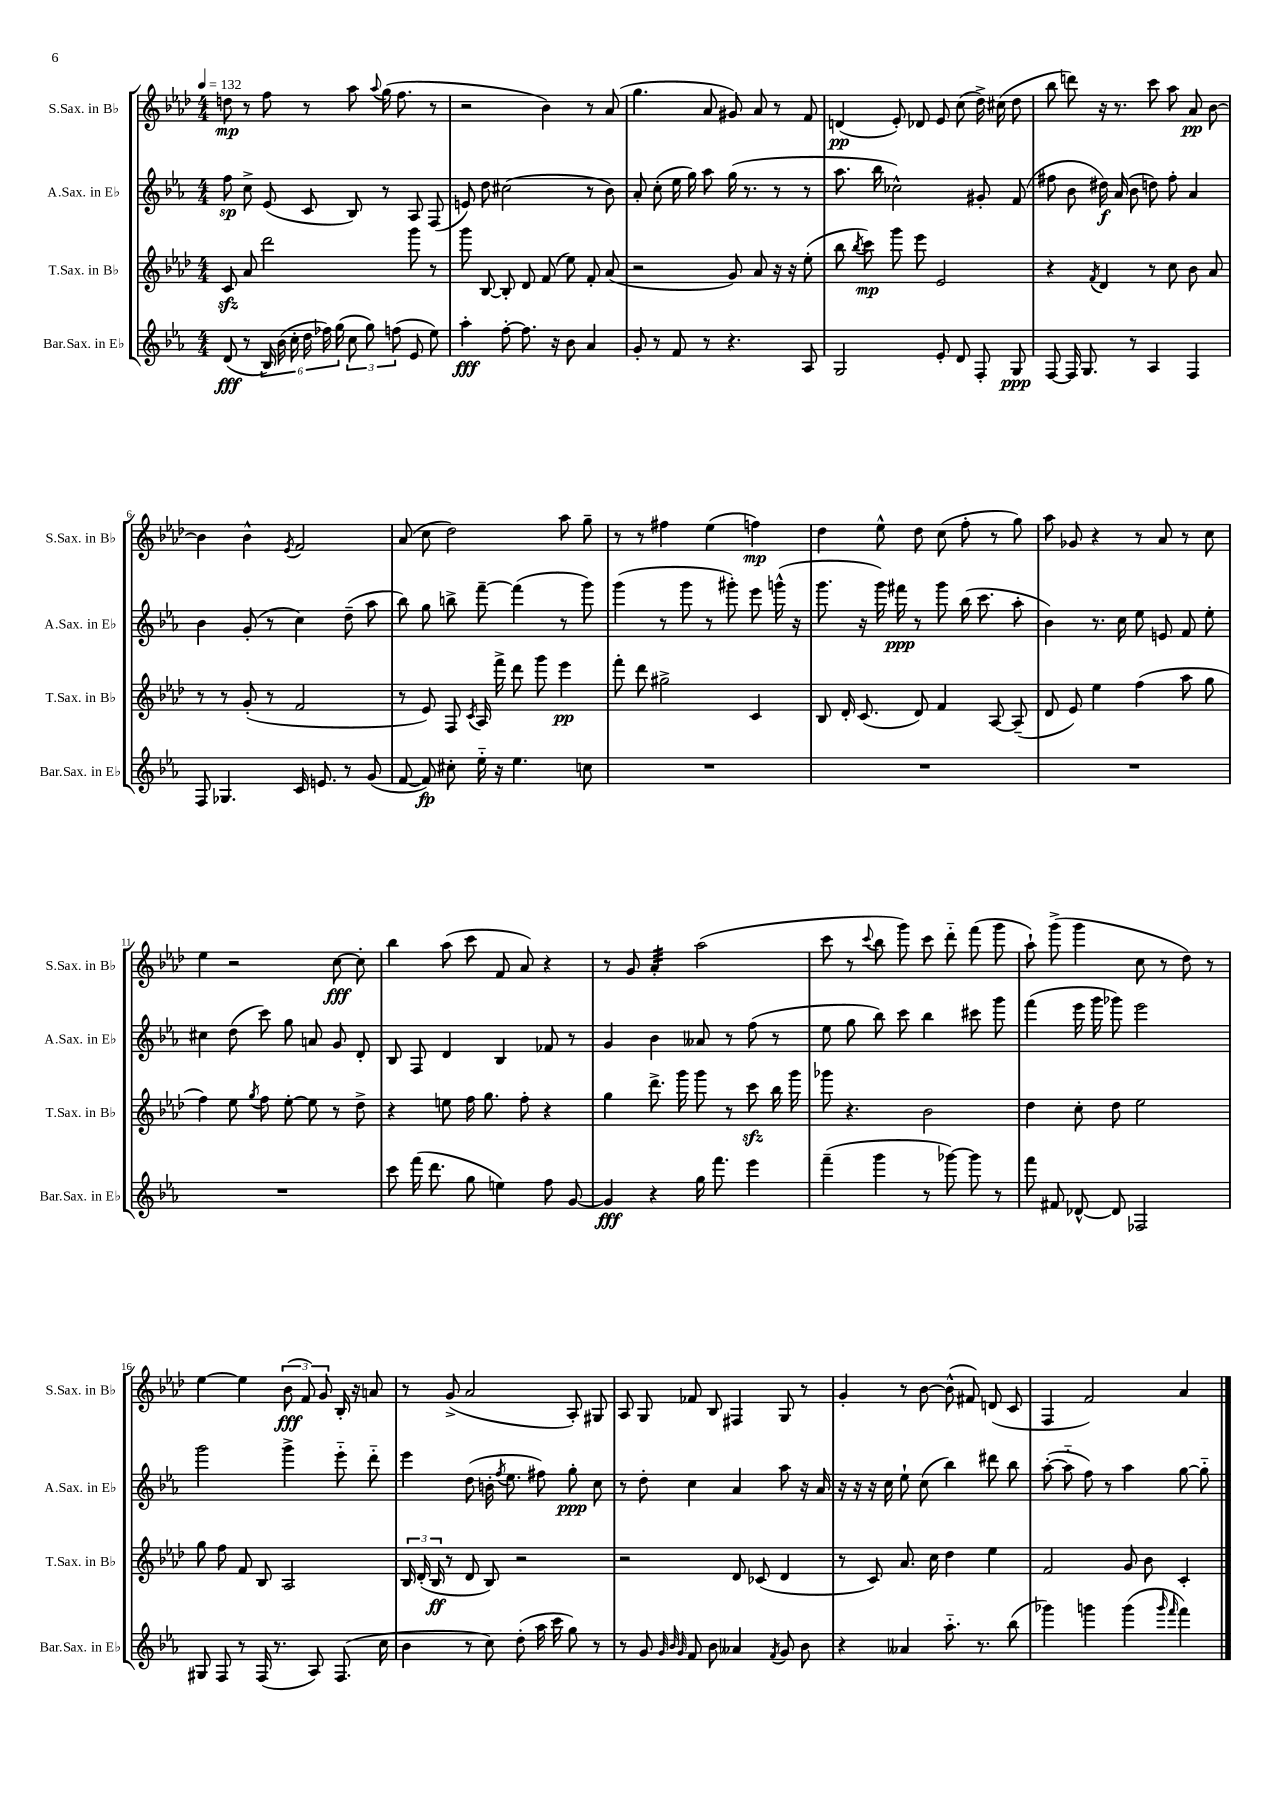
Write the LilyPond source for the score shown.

<<
\new StaffGroup <<
\new Staff = "s0" \with { instrumentName = "S.Sax. in Bb" shortInstrumentName = "S.Sax. in Bb" } {
    \clef treble \key aes \major \numericTimeSignature \time 4/4 \tempo 4 = 132
    \autoBeamOff d''8\mp r8 f''8 r8 aes''8 \appoggiatura { aes''8 } g''16( f''8. r8 |
    r2 bes'4) r8 aes'8( |
    g''4. aes'8 gis'8) aes'8 r8 f'8 |
    d'4\pp( ees'8-.) des'8 ees'8 c''8( des''16->) cis''16( des''8 |
    bes''8 d'''8) r16 r8. c'''8 aes''8 aes'8\pp bes'8~ |
    bes'4 bes'4-^ \acciaccatura { ees'8 } f'2 |
    aes'8( c''8 des''2) aes''8 g''8-- |
    r8 r8 fis''4 ees''4( f''4\mp) |
    des''4 ees''8-^ des''8 c''8( f''8-. r8 g''8) |
    aes''8 ges'8 r4 r8 aes'8 r8 c''8 |
    ees''4 r2 c''8~\fff c''8-. |
    bes''4 aes''8( c'''8 f'8 aes'8) r4 |
    r8 g'8 aes'4:32-. aes''2( |
    c'''8 r8 \appoggiatura { c'''8 } bes''8 g'''8) c'''8 des'''8-_ f'''8( g'''8 |
    aes''8-!) g'''8->( g'''4 c''8 r8 des''8) r8 |
    ees''4~ ees''4 \tuplet 3/2 { bes'8\fff( f'8) g'8 } bes16-. r16 a'8 |
    r8 g'8->( aes'2 aes8-.) gis8 |
    aes8 g8 fes'8 bes8 fis4 g8 r8 |
    g'4-. r8 bes'8~ bes'8-^( fis'8) d'8( c'8 |
    f4 f'2) aes'4 \bar "|." |
}
\new Staff = "s1" \with { instrumentName = "A.Sax. in Eb" shortInstrumentName = "A.Sax. in Eb" } {
    \clef treble \key ees \major \numericTimeSignature \time 4/4
    \autoBeamOff f''8\sp c''8-> ees'8( c'8 bes8) r8 aes8 f8( |
    e'8) d''8 cis''2( r8 bes'8) |
    aes'8-. c''8-.( ees''16 g''16) aes''8 g''16( r8. r8 r8 |
    aes''8. bes''16 ces''2-^) gis'8-. f'8( |
    fis''8 bes'8 dis''16\f) aes'16( bes'8 d''8) fis''8-. aes'4 |
    bes'4 g'8-.( r8 c''4) d''8--( aes''8 |
    bes''8) g''8 b''8-> f'''8~-- f'''4( r8 g'''8) |
    g'''4( r8 g'''8 r8 gis'''8-.) ees'''8 g'''16-^( r16 |
    g'''8. r16 g'''16) fis'''16\ppp r8 g'''8 bes''16( c'''8. aes''8-. |
    bes'4) r8. c''16 ees''8 e'8 f'8 ees''8-. |
    cis''4 d''8( c'''8) g''8 a'8 g'8 d'8-. |
    bes8 f8 d'4 bes4 fes'8 r8 |
    g'4 bes'4 aeses'8 r8 f''8( r8 |
    ees''8 g''8 bes''8) c'''8 bes''4 cis'''8 g'''8 |
    f'''4( ees'''16 g'''16 ges'''8) ees'''2 |
    g'''2 g'''4-> ees'''8-_ d'''8-_ |
    ees'''4 d''8( b'16-. \acciaccatura { f''8 } ees''8. fis''8) g''8-.\ppp c''8 |
    r8 d''8-. c''4 aes'4 aes''8 r16 aes'16 |
    r16 r16 r16 c''16 ees''8-! c''8( bes''4) dis'''8 bes''8 |
    aes''8~-.( aes''8-_ f''8) r8 aes''4 g''8~ g''8-_ \bar "|." |
}
\new Staff = "s2" \with { instrumentName = "T.Sax. in Bb" shortInstrumentName = "T.Sax. in Bb" } {
    \clef treble \key aes \major \numericTimeSignature \time 4/4
    \autoBeamOff c'8\sfz aes'8 des'''2 g'''8 r8 |
    g'''8 bes8~ bes8-. des'8 f'8( ees''8) f'8-. aes'8( |
    r2 g'8) aes'8 r16 r16 ees''8-.( |
    bes''8 \acciaccatura { bes''8 } c'''8\mp) g'''8 ees'''8 ees'2 |
    r4 \acciaccatura { f'8 } des'4 r8 c''8 bes'8 aes'8 |
    r8 r8 g'8-.( r8 f'2 |
    r8 ees'8) f8 \acciaccatura { c'8 } aes16 f'''16-> des'''8 g'''8 ees'''4\pp |
    f'''8-. des'''8 gis''2-> c'4 |
    bes8 des'16-. c'8.( des'8) f'4 aes8~ aes8--( |
    des'8 ees'8) ees''4 f''4( aes''8 g''8 |
    f''4) ees''8 \acciaccatura { g''8 } f''8 ees''8~-. ees''8 r8 des''8-> |
    r4 e''8 f''16 g''8. f''8-. r4 |
    g''4 des'''8.-> g'''16 g'''8 r8 c'''8\sfz bes''16 g'''16 |
    ges'''8 r4. bes'2 |
    des''4 c''8-. des''8 ees''2 |
    g''8 f''8 f'8 bes8 aes2 |
    \tuplet 3/2 { bes16 des'16-.( bes16\ff } r8 des'8 bes8) r2 |
    r2 des'8 ces'8( des'4 |
    r8 c'8) aes'8. c''16 des''4 ees''4 |
    f'2 g'8 bes'8 c'4-. \bar "|." |
}
\new Staff = "s3" \with { instrumentName = "Bar.Sax. in Eb" shortInstrumentName = "Bar.Sax. in Eb" } {
    \clef treble \key ees \major \numericTimeSignature \time 4/4
    \autoBeamOff d'8\fff( r8 \tuplet 6/4 { bes16) bes'16( c''16-. d''16 fes''16) g''16( } \tuplet 3/2 { c''8 g''8) f''8( } ees'8 ees''8) |
    aes''4-.\fff f''8~-. f''8. r16 bes'8 aes'4 |
    g'8-. r8 f'8 r8 r4. aes8 |
    g2 ees'8-. d'8 f8-. g8\ppp |
    f8~ f16 g8. r8 aes4 f4 |
    f8 ges4. c'16 e'8. r8 g'8( |
    f'8~ f'8\fp) cis''8-. ees''16-_ r16 ees''4. c''8 |
    R1 |
    R1 |
    R1 |
    R1 |
    c'''8 f'''16( d'''8. g''8 e''4) f''8 g'8~ |
    g'4\fff r4 g''16 f'''8. ees'''4 |
    f'''4--( g'''4 r8 ges'''8~) ges'''8 r8 |
    f'''8 fis'8 des'8~-^ des'8 fes2 |
    gis8 f8 r8 f16( r8. aes8) f8.( c''16 |
    bes'4 r8 c''8) d''8-.( aes''16 c'''16 g''8) r8 |
    r8 g'8 \grace { g'32 bes'32 g'32 } f'8 bes'8 aeses'4 \acciaccatura { f'8 } g'8 bes'8 |
    r4 aeses'4 aes''8.-_ r8. bes''8( |
    ges'''4) g'''4 g'''4( \grace { g'''16 f'''16 } f'''4) \bar "|." |
}
>>
>>
